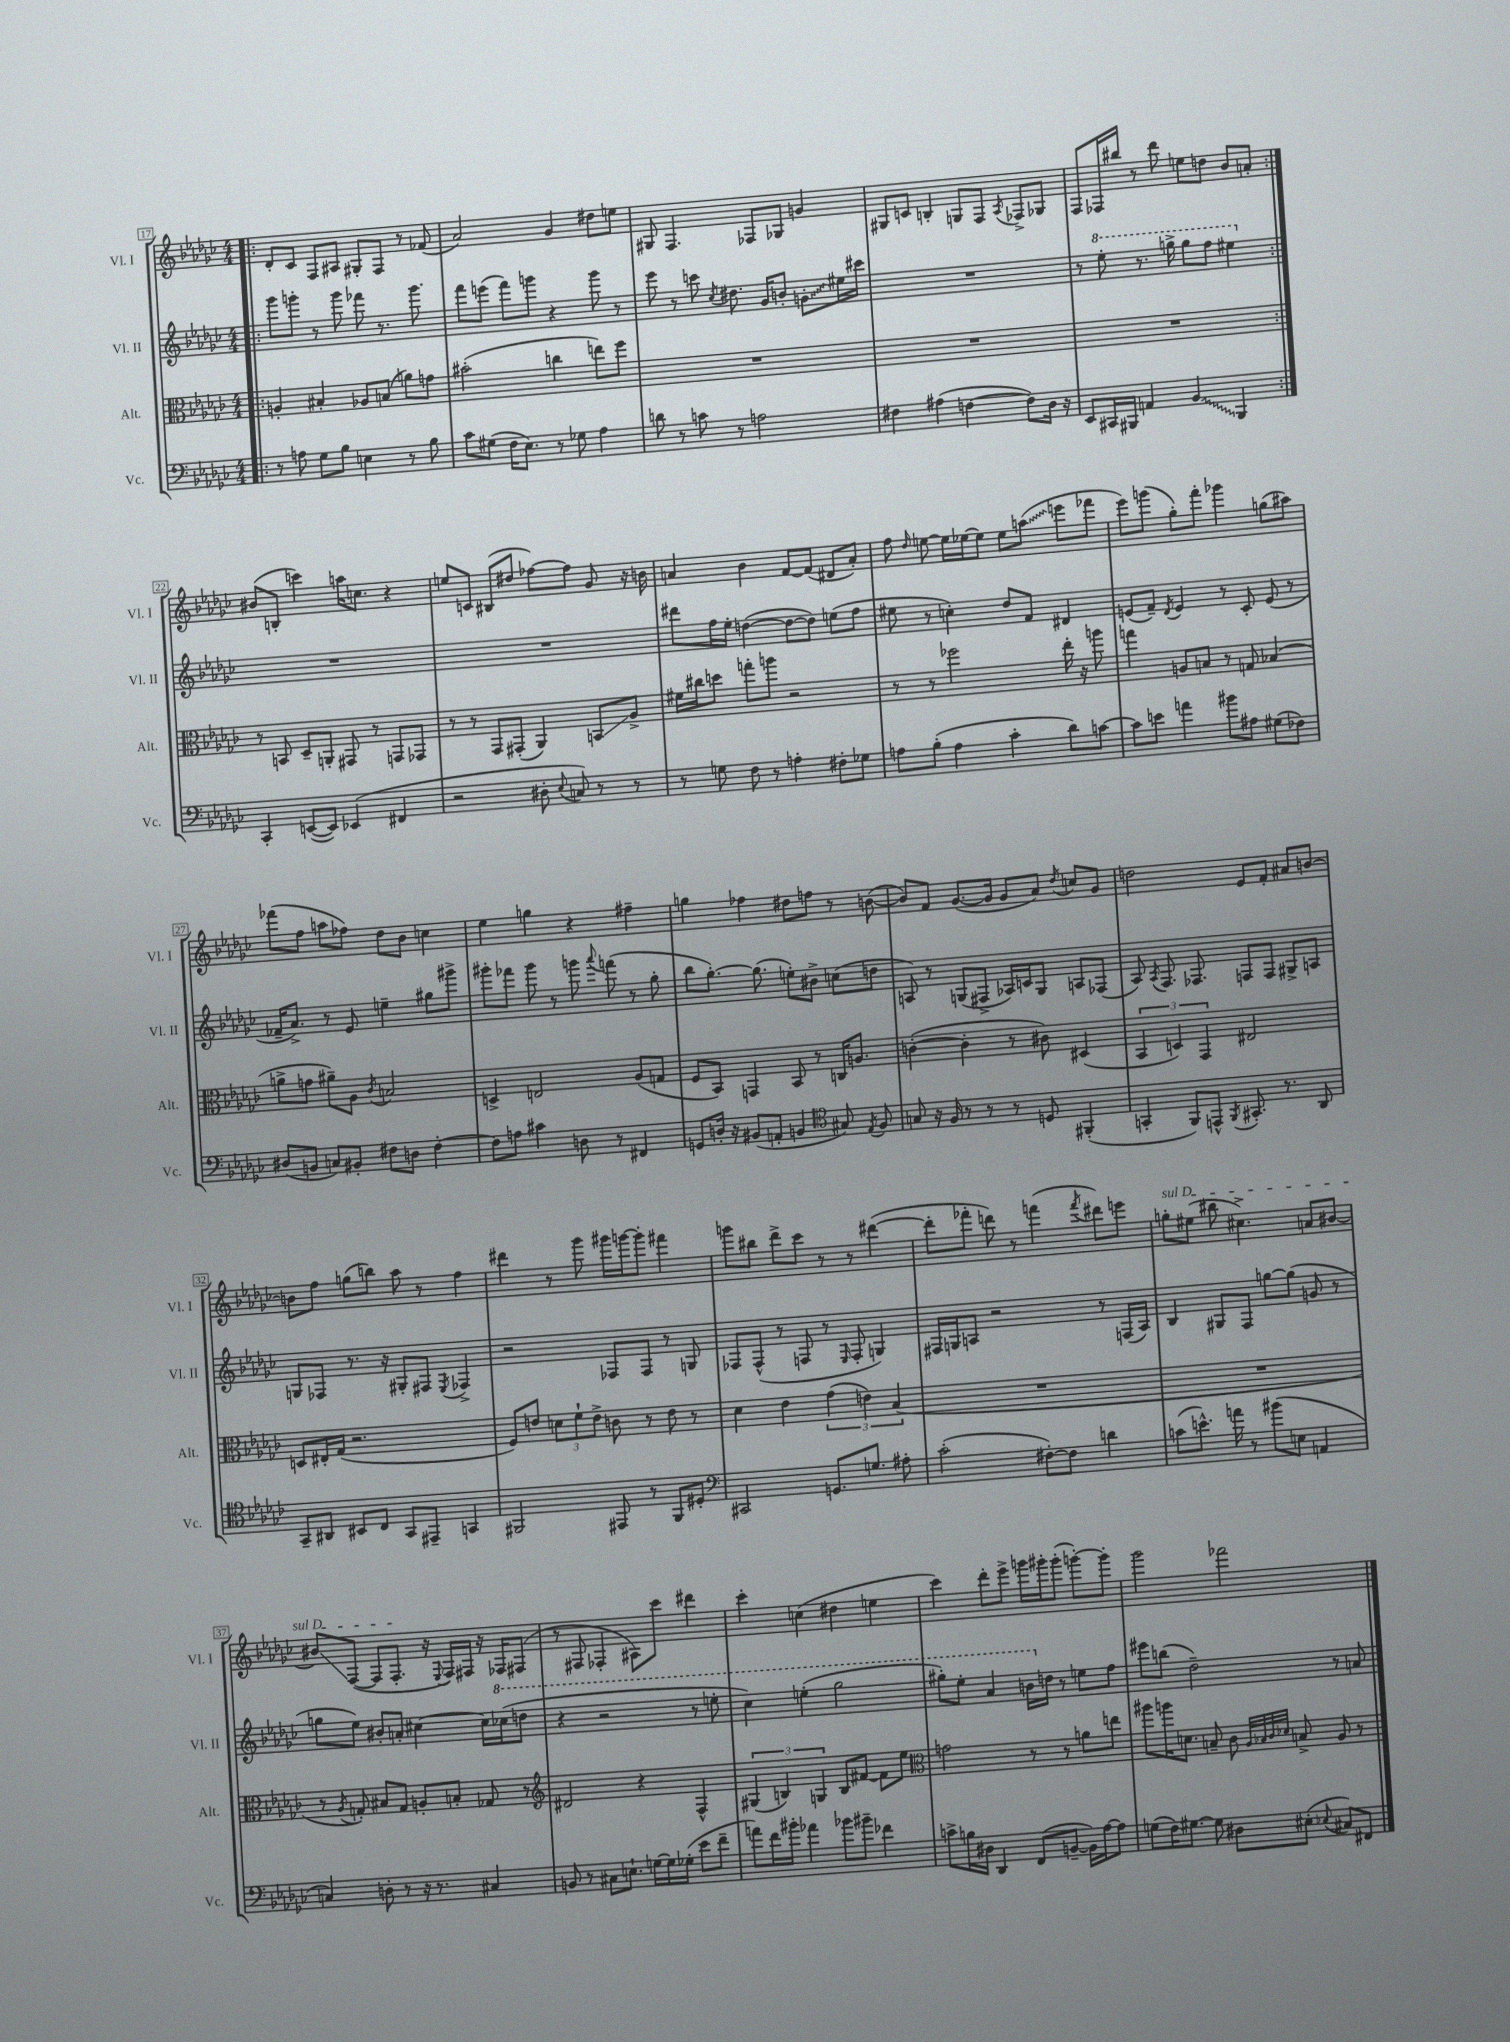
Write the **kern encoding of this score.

**kern	**kern	**kern	**kern
*staff4	*staff3	*staff2	*staff1
*clefF4	*clefC3	*clefG2	*clefG2
*k[b-e-a-d-g-c-]	*k[b-e-a-d-g-c-]	*k[b-e-a-d-g-c-]	*k[b-e-a-d-g-c-]
*M4/4	*M4/4	*M4/4	*M4/4
=!|:	=!|:	=!|:	=!|:
8r	4A'	8ggg-	8d-'
8A	.	8ggg'	8c-
8G-	4B#'	8r	8F
8B-	.	8ggg	8A#
4E	8A-	8fff-	8G#'
.	(8B	8.r	8F
8r	8a)	.	8r
.	.	8.ggg	.
8B-	8g	.	(8f-
=	=	=	=
8c-	(2b#'	8fff	2a-)
(8G#	.	(8eee	.
16F	.	8fff)	.
8.E-)	.	.	.
.	.	8ggg	.
8r	4cc	4r	4g-
8G-	.	.	.
4A-	8ee)	8ggg	8dd#
.	8ff	8r	8ee
=	=	=	=
8d	1r	8eee-	8G#
8r	.	8r	4.F
8c	.	8ccc	.
.	.	8qcc-	.
8r	.	8.dd#	.
2A	.	.	8F-
.	.	16g-	.
.	.	8b'	8G-
.	.	8g'	4g
.	.	16ee#	.
.	.	16ccc#	.
=	=	=	=
4F#	1r	1r	8G#
.	.	.	8c
(4A#	.	.	4B'
[4F	.	.	8G
.	.	.	8F
.	.	.	8qA-
8F])	.	.	8F-^
16D-	.	.	8G-
16r	.	.	.
=	=	=	=
8EE-	1r	8r	8F
16CC#	.	8eee-'	16F-
16BBB#	.	.	16bb#
4AA	.	8.r	8r
.	.	.	8ddd-
.	.	16ggg^	.
4BB-	.	8ggg	8ee
.	.	8fff	8dd
4BBB#	.	4eee#	8b-
.	.	.	8a'
=:|!	=:|!	=:|!	=:|!
4CC-'	8r	1r	(8b#
.	8BB	.	8B'
([8EE	8D-~	.	4ccc)
8EE])	8AA'	.	.
(4EE-	8GG#	.	16aa
.	.	.	8.cc
.	8r	.	.
4FF#	8GG	.	4r
.	8GG-	.	.
=	=	=	=
2r	8r	1r	8ee
.	8r	.	8c
.	8GG-	.	(8B#
.	(8GG#'	.	8dd#
8D#'	4AA-)	.	[8ff-)
8qqE-	.	.	.
8C)	.	.	8ff-]
8r	8BB	.	8g-
8r	8A-^	.	16r
.	.	.	16b
=	=	=	=
8r	16f#	8ddd#	4a
.	16cc#	.	.
8G	8dd	16ff	.
.	.	16ee-'	.
8F	8gg'	([4dd	4b-
8r	8aa	.	.
4A'	2r	8dd_	[8f
.	.	8dd])	(8f]
8F#'	.	(8ee	8d#
8G-	.	8ff	8a')
=	=	=	=
8A	8r	8ee#	8ff
.	.	.	16qqdd-
(8B-'	8r	8r	[8ee
4A	2ff-	4cc')	16ee]
.	.	.	[16ee-
.	.	.	8ee-]
4c-'	.	8dd-	8ee-
.	.	8f	(8aa
8d-)	16ee-'	4d#	8eee
.	16r	.	.
[8c	8aa	.	8fff-
=	=	=	=
8c]	4gg	(8e	8eee-)
8e	.	8f~)	(8ggg
.	.	8qd-	.
4a	8A	4e	8gg-')
.	8B	.	8fff'
8b#	8r	8r	4ggg-
8A#	8G	8c-'	.
(8G#	(4B-	(8e	(8gg
8F-)	.	8r	8aa#)
=	=	=	=
(8D#	8a^	16f-~	(8fff-
.	.	8.a-^)	.
8BB	8g	.	8ff
8C)	8a#~)	8r	8aa
8BB#'	8A-	8e-	8ff-)
.	8qc-	.	.
8F#	2B	4ee~	8dd-
8D	.	.	8b-
[4F#'	.	8gg#	4cc
.	.	8ggg#^	.
=	=	=	=
8F#]	4D^	8ggg#'	4ee-
8A	.	8fff-	.
4c#	2E	8ggg#	4gg
.	.	8r	.
8D	.	8ggg	4r
.	.	8qqaaa-	.
8r	.	(8fff	.
4FF#	(8A-	8r	4ff#~
.	8G	8gg-'	.
=	=	=	=
8GG	8F	8bb-	4gg
16D'	8BB-)	[8.gg-')	.
16r	.	.	.
(8BB#	4GG	.	4ff-
.	.	(8.gg-]	.
8AA'	.	.	.
4BB	8BB-	8ee')	8dd#
.	8r	8b#^	8ff
*clefC4	*	*	*
8G#)	16C	(8cc	8r
.	8.A	.	.
8qE-	.	.	.
8F	.	8dd	([8b
=	=	=	=
8G	([4c'	8A)	8b])
16r	.	8r	8f
16F	.	.	.
8r	4c']	(8G	([8.g-
8r	.	8F#^	.
.	.	.	16g-]
8r	8r	16A-)	8g-
.	.	16c	.
8D	8c#)	8G	8a-)
.	.	.	8qdd-
(4FF#'	(4D#	8A	8cc
.	.	(8F-	8g-
=	=	=	=
4GG'	6BB-	8A-)	2dd
.	.	8qA-	.
.	.	8.F	.
.	6D)	.	.
8FF)	.	.	.
.	.	8.F-	.
.	6GG-	.	.
8EE^^	.	.	.
8qFF	.	.	.
8.GG#'	2E#	8F	8e-
.	.	8F	8f'
8.r	.	.	.
.	.	8G#^	8a#
8AA-	.	8A	[8b
=	=	=	=
8GG-~	8D	8G	8b]
8AA#	16E#'	8F-	8ff
.	(16G-	.	.
8BB#	2.r	8.r	(8gg
8C-	.	.	8bb)
.	.	16r	.
8GG-	.	8G#'	8aa-
8EE#~	.	8F#	8r
.	.	8qE-	.
4GG	.	4F-^	4ff
=	=	=	=
2FF#	8F)	2r	4ddd#
.	8e	.	.
.	12d	.	8r
.	12f`	.	.
.	.	.	8ggg-
.	12e^	.	.
8EE#	8c	8F-	16ggg#
.	.	.	[16ggg
8r	8r	8F-	8ggg']
8FF#	8e	8r	4fff#
8D#'	8r	8G	.
=	=	=	=
*clefF4	*	*	*
2CC#	4d-	8F-	8ggg
.	.	(8F-^^	8bb#
.	4e-	8r	8ddd-^
.	.	8F	8ccc-
8.GG	(6g-	8r	8r
.	.	16qqE-	.
.	.	8F'	8r
.	6e)	.	.
8.G	.	.	.
.	.	4G)	([4ddd#
.	(6B-	.	.
8A#'	.	.	.
=	=	=	=
(2c-'	1r	16F#	8ddd#']
.	.	16G	.
.	.	8A	8fff-'
.	.	2r	8ddd)
.	.	.	8r
[8F#')	.	.	(4fff
8F#]	.	.	.
.	.	.	8qfff
4d	.	8r	8ddd#)
.	.	(16F	8eee
.	.	16A)	.
=	=	=	=
(8c	1r	4B-	8gg'
8.e^^)	.	.	(8ee#
.	.	8G#	8bb#
16a	.	.	.
8r	.	8F	4.cc#^)
(8b#	.	[8gg	.
8E	.	(8gg]	.
4AA	.	8g	8a
.	.	8r	[8b#
=	=	=	=
4C)	8r	8gg	8b#]
.	8qA-	.	.
.	8G')	8ee-)	([8F
8D'	8B#	8b#'	8F]
8r	8G	8a'	8.F'
16r	8A'	[4cc#	.
8.r	.	.	16r
.	.	.	8qqE-
.	8B'	.	16F)
.	.	.	16F#
4C#	8G-	16cc#]	16r
.	.	(16ccc-	16F-
.	8r	8ddd	(8F#
=	=	=	=
*	*clefG2	*	*
8BB	2d#	4r	8r
8r	.	.	8F#
8C#	.	2r	4F-'
8.E`	.	.	.
.	4r	.	8A#)
[16G	.	.	.
16G]	.	.	8ccc-
(16G-'	.	.	.
8e-	4F^^	8r	4ddd#
8f~	.	8eee'	.
=	=	=	=
8a)	(6G#	4ccc-)	4ccc-'
16f	.	.	.
.	6B)	.	.
16b#'	.	.	.
4a-	.	(4eee'	(4cc
.	6G	.	.
8b-	8B	2ggg-	4dd#
8b#~	[8f#	.	.
4f-	8f#]	.	4ee
.	8ee-	.	.
=	=	=	=
*	*clefC3	*	*
8c^	2g	8ggg#')	4ccc-)
16B	.	8eee-'	.
16D#	.	.	.
4DD-	.	4aa-	8ddd-'
.	.	.	8eee-^
(8FF	8r	16bb	16ggg
.	.	16dd	16ggg#'
[8BB~	8r	8r	(8ggg#'
16BB])	8a	8ee	[8ggg')
[16A-	.	.	.
8A-]	8ee	8ff	8ggg']
=	=	=	=
(8G	8aa#	8eee#	2ggg-
16F)	16aa	(8bb	.
[8.G#	8.d	.	.
.	.	2dd-~)	.
8G#]	8B~	.	.
8D#	8c-	.	2fff-
.	32qqA-	.	.
.	32qqB-	.	.
.	32qqc-	.	.
.	32qqd-	.	.
(8E#'	8B^	.	.
8qqE-	.	.	.
8C#)	8A-	8r	.
8FF#	8r	8a	.
==	==	==	==
*-	*-	*-	*-
